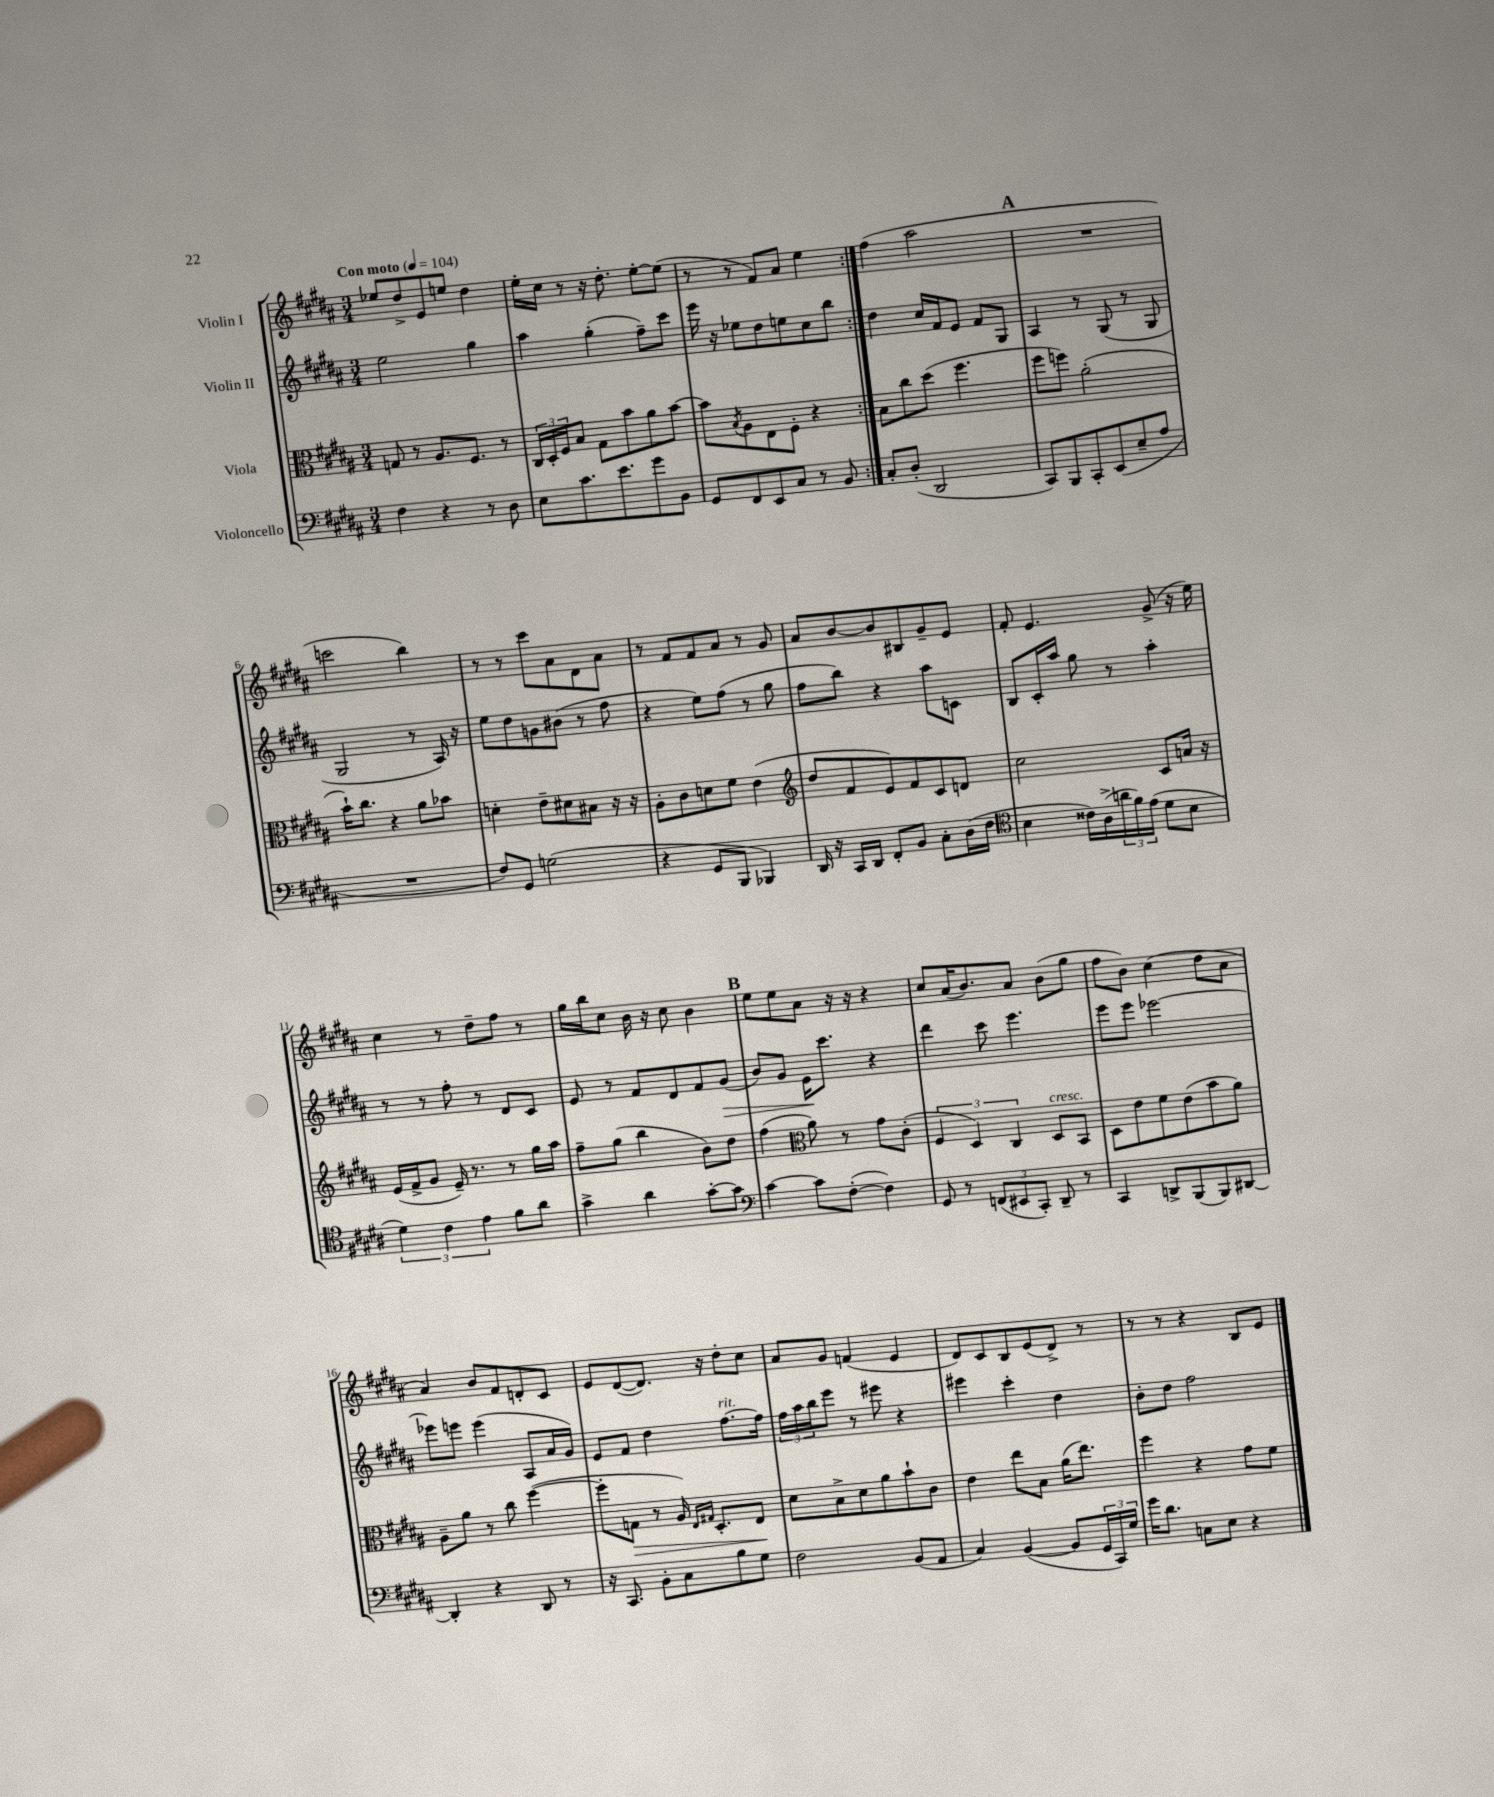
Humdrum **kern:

**kern	**kern	**dynam	**kern	**dynam	**kern
*part4	*part3	*part3	*part2	*part2	*part1
*staff4	*staff3	*staff3	*staff2	*staff2	*staff1
*I"Violoncello	*I"Viola	*	*I"Violin II	*	*I"Violin I
*clefF4	*clefC3	*	*clefG2	*	*clefG2
*k[f#c#g#d#a#]	*k[f#c#g#d#a#]	*	*k[f#c#g#d#a#]	*	*k[f#c#g#d#a#]
*M3/4	*M3/4	*	*M3/4	*	*M3/4
*MM104	*MM104	*	*MM104	*	*MM104
=1	=1	=1	=1	=1	=1
!	!	!	!	!	!LO:TX:a:B:t=Con moto
4F#\	8Gn/	.	2ee\	.	8ee-X/L
.	8r	.	.	.	8dd#^/
4r	8.A#/L	.	.	.	8e/
.	.	.	.	.	8een/J
.	8.F#/J	.	.	.	.
8r	.	.	4gg#\	.	4dd#\
8D#\	8r	.	.	.	.
=2	=2	=2	=2	=2	=2
8E\L	24C#/LL	.	4aa#\	.	16ee'\LL
.	24D#'/	.	.	.	.
.	.	.	.	.	16cc#\JJ
.	24F#/J	.	.	.	.
8.c#\	8B/J	.	.	.	8r
.	8G#\L	.	(4gg#'\	.	16r
8.e\	.	.	.	.	8.dd#'\
.	8b\	.	.	.	.
8g#\	8a#\	.	8ff#~\L)	.	[8ee'\L
8BB\J	[8b\J	.	8ccc#\J	.	(8ee\J]
=3	=3	=3	=3	=3	=3
8GG#/L	8b\L]	.	16eee\	.	8r
.	.	.	16r	.	.
.	8qB/	.	.	.	.
8FF#/	8A#\	.	8ee-X\L	.	8r
8EE/	8E\	.	8dd#\	.	8f#/L)
8C#/J	8F#'\J	.	8een\	.	8a#/J
8r	4r	.	8cc#\	.	4ee\
8BB/	.	.	8bb\J	.	.
=4:|!	=4:|!	=4:|!	=4:|!	=4:|!	=4:|!
8C#'/L	8B\L	.	4dd#\	.	(4ff#\
(8D#'/J	8cc#\	.	.	.	.
2DD#/	(8dd#\J	.	16cc#/LL	.	2aa#\
.	.	.	16f#/J	.	.
.	4.ff#\	.	8e/J	.	.
.	.	.	8f#/L	.	.
.	.	.	8G#/J	.	.
!!LO:REH:place=s1:t=A
=5	=5	=5	=5	=5	=5
8CC#/L)	8ff#\L	.	4A#/	.	2.r
8BBB/	8ffn\J)	.	.	.	.
8CC#'/	(2a#'\	.	8r	.	.
(8EE/	.	.	(8G#/	.	.
8E~/	.	.	8r	.	.
8A#/J	.	.	8G#/	.	.
!!LO:LB:g=z
=6	=6	=6	=6	=6	=6
2.r	16b`\KL)	.	2G#/	.	2cccn\
.	8.cc#\J	.	.	.	.
.	4r	.	.	.	.
.	8a#\L	.	8r	.	4bb\)
.	8b-X\J	.	16A#/)	.	.
.	.	.	16r	.	.
=7	=7	=7	=7	=7	=7
8F#/L)	4dn'\	.	8ee\L	.	8r
8GG#/J	.	.	8dd#\	.	8r
(2Gn\	8e~\L	.	8gn\	.	8ccc#\L
.	8d#X\	.	(8b#X\J	.	8a#\
.	8B#X\J	.	8r	.	8d#\
.	16r	.	8ff#\	.	8a#\J
.	16r	.	.	.	.
=8	=8	=8	=8	=8	=8
4r	8A#'\L	.	4r	.	8r
.	8c#\	.	.	.	8f#/L
8GG#/L	8dn\	.	8ee\L)	.	8f#/
8BBB/J	8f#\J	.	(8ff#\J	.	8a#/J
4BBB-X/)	(4e\	.	8r	.	8r
.	.	.	8gg#\	.	8g#/
=9	=9	=9	=9	=9	=9
*	*clefG2	*	*	*	*
16DD#/	8dd#/L	.	8ff#\L	.	8a#/L
16r	.	.	.	.	.
16CC#/LL	8f#/	.	8bb\J)	.	[8b/
16DD#/JJ	.	.	.	.	.
8FF#'/L	8e/)	.	4r	.	8b/]
8BB/J	8f#/	.	.	.	8B#X/
8C#'\L	8c#/	.	8aa#\L	.	8g#~/
(16D#\L	8dn/J	.	8cn\J	.	8e/J
16F#\JJ	.	.	.	.	.
=10	=10	=10	=10	=10	=10
*clefC4	*	*	*	*	*
4B\	2cc#\	.	8B/L	.	8f#'/
.	.	.	16c#'/L	.	4.e/
.	.	.	16aa#/JJ	.	.
16c##X\LL)	.	.	8gg#\	.	.
(16A#^\	.	.	.	.	.
24an\	.	.	8r	.	.
24f#\)	.	.	.	.	.
(24e\JJ	.	.	.	.	.
8d#\L	8c#/L	.	4aa#'\	.	(8g#^/
8B\J	16an/Jk	.	.	.	16r
.	16r	.	.	.	16ee\)
!!LO:LB:g=z
=11	=11	=11	=11	=11	=11
6d#\)	(16e/LL	.	8r	.	4cc#\
.	16f#^/J	.	.	.	.
.	8g#/J	.	8r	.	.
6c#\	.	.	.	.	.
.	16e~/)	.	8ff#'\	.	8r
.	8.r	.	.	.	.
6e\	.	.	.	.	.
.	.	.	8r	.	8dd#~\L
8f#\L	8r	.	8d#/L	.	8ff#\J
8a#\J	16gg#\LL	.	8c#/J	.	8r
.	16aa#\JJ	.	.	.	.
=12	=12	=12	=12	=12	=12
4g#^\	8ff#~\L	.	8e/	.	16gg#\LL
.	.	.	.	.	16bb\J
.	(8gg#\J	.	8r	.	8cc#\J
4a#\	4bb\	.	8f#/L	.	16b\
.	.	.	.	.	16r
.	.	.	8d#/	.	8cc#\
[8g#'\L	8b\L)	.	8f#/	.	4b\
!	!	!	!	!LO:HP:b	!
8g#\J]	8dd#\J	.	(8g#/J	>	.
!!LO:REH:place=s1:t=B
=13	=13	=13	=13	=13	=13
*clefF4	*	*	*	*	*
[4c#\	(4ff#\	.	8b/L)	.	8ee\L
.	.	.	8g#/J	.	8ee\
*	*clefC3	*	*	*	*
8c#\L]	8a#\)	.	16e\KL	.	8a#\J
.	.	.	8.ccc#\J	]	.
([8F#'\J	8r	.	.	.	16r
.	.	.	.	.	16r
4F#\])	8g#\L	.	4r	.	4r
.	(8c#'\J	.	.	.	.
=14	=14	=14	=14	=14	=14
8GG#/	6F#/	.	4ddd#\	.	8cc#/L
8r	.	.	.	.	(16a#/K
.	6D#/)	.	.	.	.
.	.	.	.	.	8.b/)
(12FFn/L	.	.	8ccc#\	.	.
12EE#X/	6C#/	.	.	.	.
.	.	.	4.eee\	.	8a#/J
12CC#'/J)	.	.	.	.	.
!	!LO:TX:a:i:t=cresc.	!	!	!	!
8DD#~/	8D#/L	.	.	.	(8b\L
8r	8BB/J	.	.	.	8gg#\J
=15	=15	=15	=15	=15	=15
4CC#/	8D#\L	.	8eee\L	.	8ff#\L
.	8e\	.	8eee\J	.	8b\J)
8DDn^/L	8f#\	.	[2eee-X\	.	(4cc#\
(8BBB/	(8e\	.	.	.	.
8BBB/)	8b\	.	.	.	8dd#\L
[8DD#X/J	8a#\J)	.	.	.	8a#\J
!!LO:LB:g=z
=16	=16	=16	=16	=16	=16
4DD#'/]	8A#~\L	.	8eee-X\L]	.	4a#/)
.	8a#\J	.	8eeen\J	.	.
4r	8r	.	(4eee\	.	8b/L
.	8cc#\	.	.	.	8f#/
8DD#/	([4ff#\	.	8A#/L	.	8dn'/
8r	.	.	16a#/L	.	8c#/J
.	.	.	16g#/JJ)	.	.
=17	=17	=17	=17	=17	=17
16r	8ff#'\L]	.	8e/L	.	8e/L
8.CC#/	.	.	.	.	.
!	!	!LO:HP:b	!	!	!
.	8Gn\J	>	8f#/J	.	([8d#/
8BB'\L	8r	.	4dd#\	.	8.d#/J])
8C#\	16A#/)	.	.	.	.
.	16qqE/LL	.	.	.	.
.	16qqG#X/JJ	.	.	.	.
.	8.D#'/L	.	.	.	16r
!	!	!	!LO:TX:a:i:t=rit.	!	!
8B\	.	.	[8.ff#\L	.	8dd#'\L
8G#\J	8E/J	.	.	.	8cc#\J
.	.	.	16ff#\Jk]	.	.
.	.	]	.	.	.
=18	=18	=18	=18	=18	=18
2F#\	8d#\L	.	24ff#\LL	.	8a#/L
.	.	.	24aa#\	.	.
.	.	.	24bb\J	.	.
.	8B^\	.	8eee\J	.	8g#/J
.	8d#\	.	8r	.	(4fn/
.	8a#\	.	8eee#X\	.	.
(8BB/L	8b`\	.	4r	.	4e/
8AA#/J	8c#\J	.	.	.	.
=19	=19	=19	=19	=19	=19
4C#/)	4e\	.	4eee#X\	.	8d#/L)
.	.	.	.	.	8c#/
([4BB/	8ee\L	.	4ccc#'\	.	8B/
.	8B\J	.	.	.	(8e/
8BB/L]	(16a#\KL	.	4dd#\	.	8d#^/J)
.	8.ee\J)	.	.	.	.
24GG#/L	.	.	.	.	8r
24CC#/)	.	.	.	.	.
24G#/JJ	.	.	.	.	.
=20	=20	=20	=20	=20	=20
16g#\KL	4ff#\	.	8b'\L	.	8r
8.d#\J	.	.	.	.	.
.	.	.	8dd#\J	.	8r
8Cn\L	4r	.	2ff#\	.	4r
8E\J	.	.	.	.	.
4r	8g#\L	.	.	.	8B/L
.	8f#\J	.	.	.	8e/J
==	==	==	==	==	==
*-	*-	*-	*-	*-	*-
